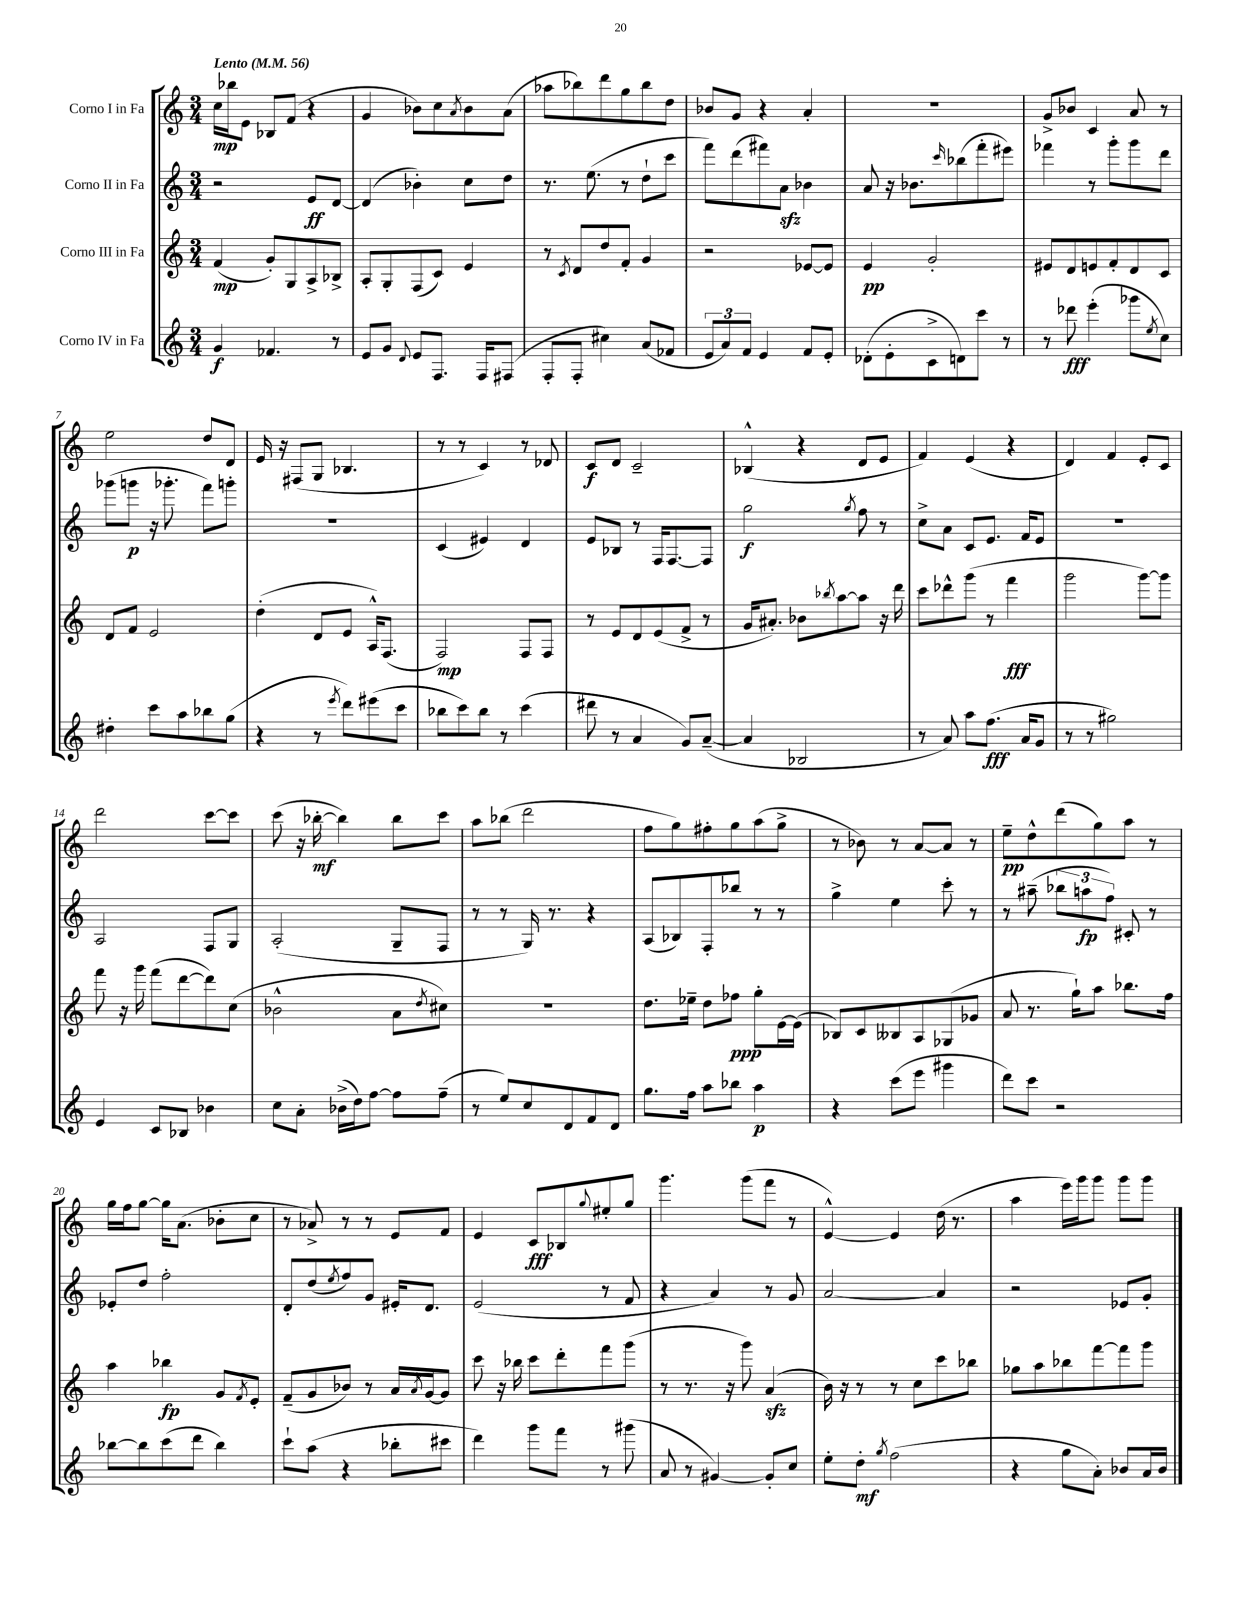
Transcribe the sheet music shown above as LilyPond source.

<<
\new StaffGroup <<
\new Staff = "s0" \with { instrumentName = "Corno I in Fa" } {
    \clef treble \key c \major \numericTimeSignature \time 3/4 \tempo "Lento" 4 = 56
    c''16\mp bes''16 e'8 bes8 f'8( r4 |
    g'4 bes'8) c''8 \acciaccatura { a'8 } bes'8 a'8( |
    aes''8 bes''8) d'''8 g''8 bes''8 d''8 |
    bes'8 g'8 r4 a'4-. |
    R2. |
    g'8-> bes'8 c'4 a'8 r8 |
    e''2 d''8 d'8 |
    e'16 r16 fis8( g8 bes4. |
    r8 r8 c'4) r8 des'8 |
    c'8\f d'8 c'2-- |
    bes4-^( r4 d'8 e'8 |
    f'4) e'4( r4 |
    d'4) f'4 e'8-. c'8 |
    d'''2 c'''8~ c'''8 |
    c'''8( r16 bes''16~-.\mf bes''4) bes''8 c'''8 |
    a''8 bes''8( d'''2 |
    f''8 g''8) fis''8-. g''8 a''8( g''8-> |
    r8 bes'8) r8 a'8~ a'8 r8 |
    e''8--\pp d''8-^ d'''8( g''8) a''8 r8 |
    g''16 f''16 g''8~ g''16 a'8.( bes'8-. c''8 |
    r8 aes'8->) r8 r8 e'8 f'8 |
    e'4 c'8\fff bes8 \appoggiatura { g''8 } eis''8-. g''8 |
    g'''4. g'''8( f'''8 r8 |
    e'4~-^) e'4 d''16( r8. |
    a''4 e'''16) g'''16 g'''8 g'''8 g'''8 \bar "|." |
}
\new Staff = "s1" \with { instrumentName = "Corno II in Fa" } {
    \clef treble \key c \major \numericTimeSignature \time 3/4
    r2 e'8\ff d'8~ |
    d'4( bes'4-.) c''8 d''8 |
    r8. e''8.( r8 d''8-! c'''8 |
    f'''8) d'''8( fis'''8) a'8\sfz bes'4 |
    a'8 r16 bes'8. \grace { c'''16 } bes''8( f'''8-. eis'''8) |
    fes'''4 r8 g'''8-. g'''8 d'''8 |
    ges'''8( g'''8\p r16 ges'''8.-. f'''8) g'''8-. |
    R2. |
    c'4( eis'4) d'4 |
    e'8 bes8 r8 f16 f8.~ f8 |
    g''2\f \acciaccatura { g''8 } f''8 r8 |
    c''8-> a'8 c'8 e'8. f'16 e'8 |
    R2. |
    a2 f8 g8 |
    a2-.( g8-- f8 |
    r8 r8 g16) r8. r4 |
    a8( bes8) f8-. bes''8 r8 r8 |
    g''4-> e''4 c'''8-. r8 |
    r8 ais''8--( \tuplet 3/2 { bes''8 a''8\fp f''8) } cis'8-. r8 |
    ees'8-. d''8 f''2-. |
    d'8-. d''8( \acciaccatura { e''8 } f''8) g'8 eis'16-. d'8. |
    e'2( r8 f'8 |
    r4 a'4) r8 g'8 |
    a'2~ a'4 |
    r2 ees'8 g'8-. \bar "|." |
}
\new Staff = "s2" \with { instrumentName = "Corno III in Fa" } {
    \clef treble \key c \major \numericTimeSignature \time 3/4
    f'4\mp( g'8-.) g8 a8-> bes8-> |
    a8-. g8-. f8( c'8) e'4 |
    r8 \acciaccatura { c'8 } d'8 d''8 f'8-. g'4 |
    r2 ees'8~ ees'8 |
    e'4\pp g'2-. |
    eis'8 d'8 e'8 f'8-. d'8 c'8 |
    d'8 f'8 e'2 |
    d''4-.( d'8 e'8 a16-^) f8.( |
    f2\mp) f8 f8 |
    r8 e'8 d'8 e'8( f'8-> r8 |
    g'16 ais'8.-.) bes'8 \acciaccatura { bes''8 } a''8~ a''8 r16 d'''16 |
    c'''8 des'''8-^ g'''8( r8 f'''4\fff |
    g'''2 g'''8~) g'''8 |
    f'''8 r16 g'''16 f'''8( d'''8~ d'''8) c''8( |
    bes'2-^ a'8 \acciaccatura { d''8 } cis''8) |
    R2. |
    d''8. ees''16-- d''8 fes''8\ppp g''8-. e'16~ e'16( |
    bes8) c'8 beses8 a8 ges8( ges'8 |
    a'8 r8. g''16-!) a''8 bes''8. f''16 |
    a''4 bes''4\fp g'8 \acciaccatura { f'8 } e'8-. |
    f'8--( g'8 bes'8) r8 a'16 \acciaccatura { a'8 } g'16~ g'8 |
    c'''8 r16 bes''16 c'''8 d'''8-. f'''8 g'''8( |
    r8 r8. r16 g'''8) a'4\sfz( |
    b'16) r16 r8 r8 c''8 c'''8 bes''8 |
    ges''8 a''8 bes''8 f'''8~ f'''8 g'''8 \bar "|." |
}
\new Staff = "s3" \with { instrumentName = "Corno IV in Fa" } {
    \clef treble \key c \major \numericTimeSignature \time 3/4
    g'4\f fes'4. r8 |
    e'8 g'8 \appoggiatura { d'8 } e'8 f8. f16 fis8( |
    f8-. f8-. cis''4) a'8( fes'8 |
    \tuplet 3/2 { e'8 a'8) f'8 } e'4 f'8 e'8-. |
    des'8-.( e'8-. c'8-> d'8) c'''8 r8 |
    r8 des'''8\fff e'''4-.( ges'''8 \acciaccatura { e''8 } c''8) |
    dis''4-. c'''8 a''8 bes''8 g''8( |
    r4 r8 \acciaccatura { e'''8 } d'''8) eis'''8( c'''8 |
    bes''8 c'''8) bes''8 r8 c'''4( |
    dis'''8 r8 a'4 g'8) a'8~--( |
    a'4 bes2 |
    r8 a'8) a''8 f''8.\fff( a'16 g'8 |
    r8 r8 gis''2) |
    e'4 c'8 bes8 bes'4 |
    c''8 a'8-. bes'16->( d''16) f''8~ f''8 f''8--( |
    r8 e''8) c''8 d'8 f'8 d'8 |
    g''8. f''16 a''8 bes''8 a''4\p |
    r4 c'''8( e'''8 gis'''4 |
    d'''8) c'''8 r2 |
    bes''8~ bes''8 c'''8( d'''8 bes''4) |
    c'''8-! a''8( r4 bes''8-. cis'''8 |
    d'''4) g'''8 f'''8 r8 gis'''8( |
    a'8 r8 gis'4~) gis'8-. c''8 |
    e''8-. d''8-.\mf \acciaccatura { g''8 } f''2( |
    r4 g''8 a'8-.) bes'8 a'16 bes'16 \bar "|." |
}
>>
>>
